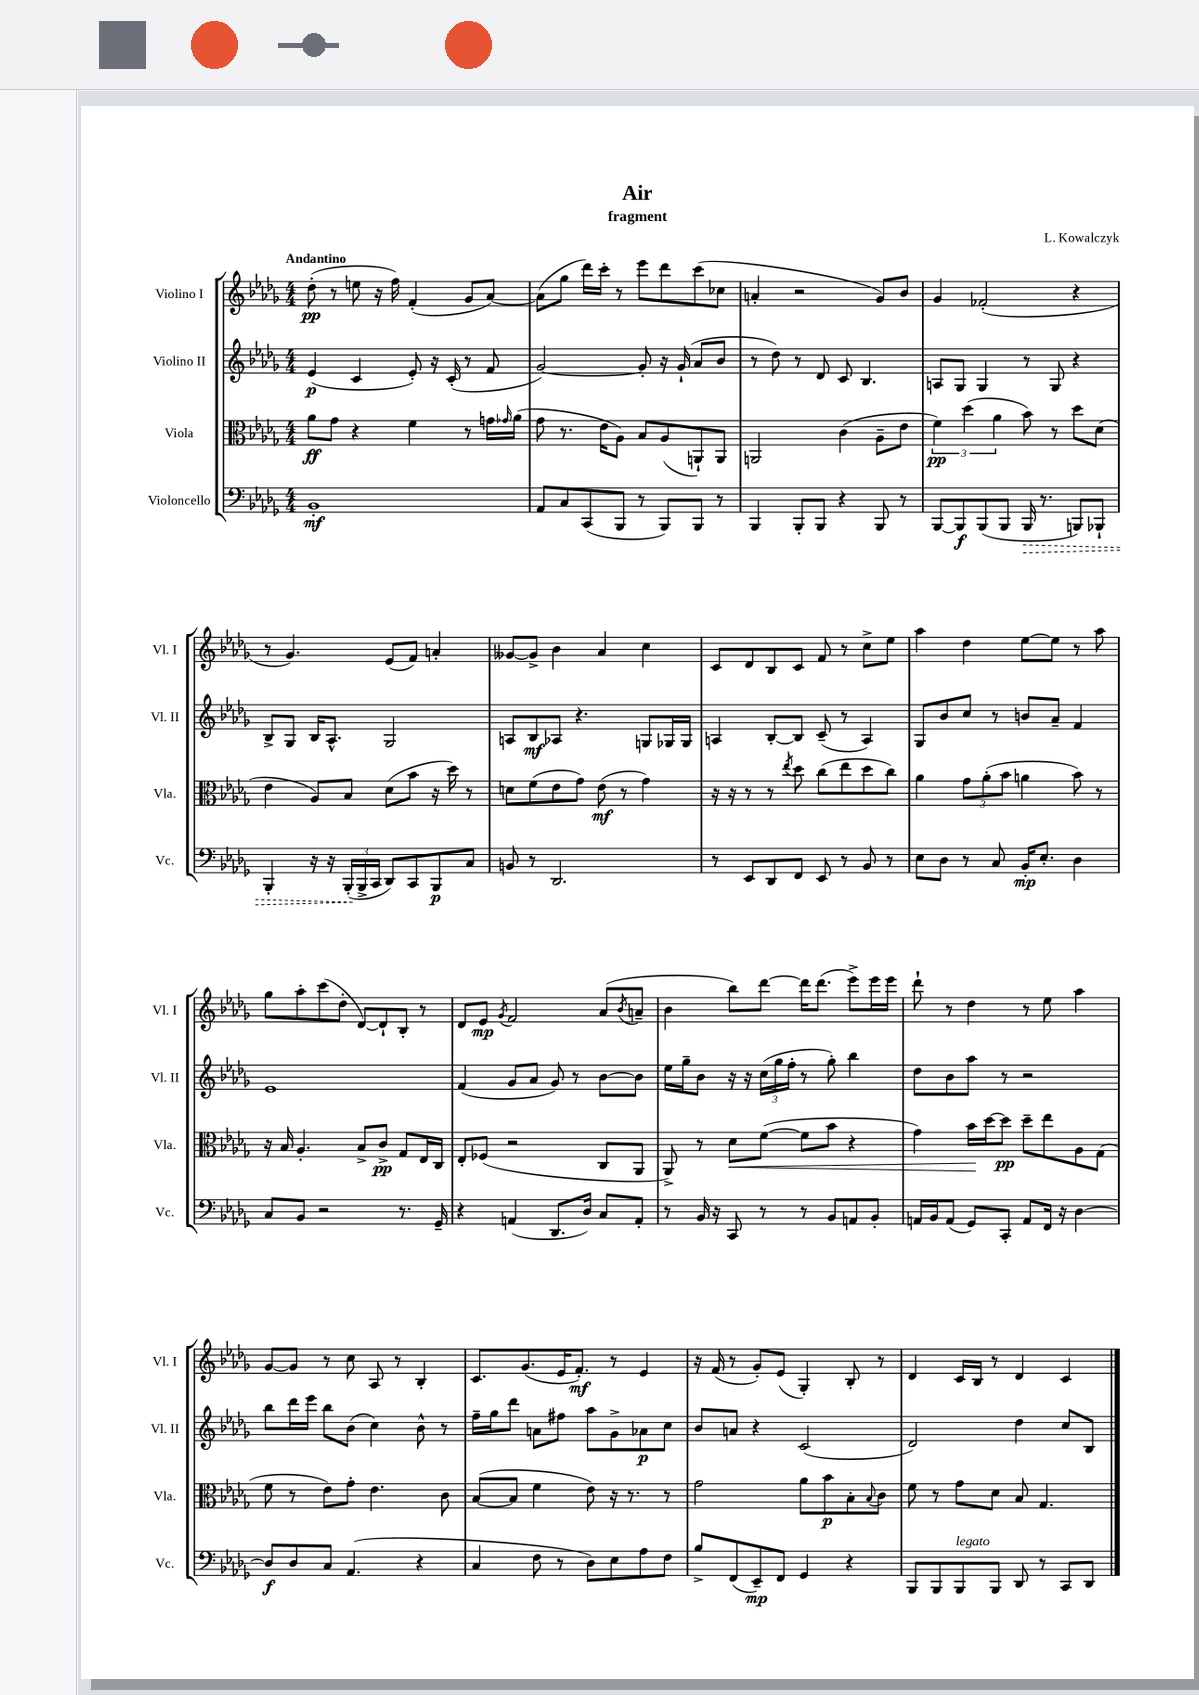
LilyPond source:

\header { title = "Air" composer = "L. Kowalczyk" subtitle = "fragment" }
<<
\new StaffGroup <<
\new Staff = "s0" \with { instrumentName = "Violino I" shortInstrumentName = "Vl. I" } {
    \clef treble \key des \major \numericTimeSignature \time 4/4 \tempo "Andantino"
    des''8-.\pp( r8 e''8 r16 f''16) f'4-.( ges'8 aes'8~) |
    aes'8( ges''8 des'''16) c'''16-. r8 ees'''8 des'''8 c'''8( ces''8 |
    a'4-. r2 ges'8) bes'8 |
    ges'4 fes'2-.( r4 |
    r8 ges'4.) ees'8( f'8) a'4-. |
    geses'8~ geses'8-> bes'4 aes'4 c''4 |
    c'8 des'8 bes8 c'8 f'8 r8 c''8-> ees''8 |
    aes''4 des''4 ees''8~ ees''8 r8 aes''8 |
    ges''8 aes''8-. c'''8( des''8-. des'8~) des'8-! bes8-. r8 |
    des'8 ees'8\mp \acciaccatura { ges'8 } f'2 aes'8( \acciaccatura { bes'8 } a'8-- |
    bes'4 bes''8) des'''8~ des'''16 des'''8.( ees'''8->) ees'''16 ees'''16 |
    des'''8-! r8 des''4 r8 ees''8 aes''4 |
    ges'8~ ges'8 r8 c''8 aes8 r8 bes4-. |
    c'8. ges'8.( ees'16 f'8.-.\mf) r8 ees'4 |
    r16 f'16( r8 ges'8-.) ees'8( ges4-.) bes8-. r8 |
    des'4 c'16 bes16 r8 des'4 c'4 \bar "|." |
}
\new Staff = "s1" \with { instrumentName = "Violino II" shortInstrumentName = "Vl. II" } {
    \clef treble \key des \major \numericTimeSignature \time 4/4
    ees'4\p( c'4 ees'8-.) r16 c'16-.( r8 f'8 |
    ges'2~) ges'8-. r16 ges'16-!( aes'8 bes'8 |
    r8 des''8) r8 des'8 c'8 bes4. |
    a8 ges8 ges4 r8 ges8 r4 |
    bes8-> ges8 bes16 aes8.-^ ges2 |
    a8 bes8\mf aes8 r4. g8 ges16 ges16 |
    a4 bes8~-. bes8 c'8--( r8 a4) |
    ges8 bes'8 c''8 r8 b'8 aes'8-- f'4 |
    ees'1 |
    f'4( ges'8 aes'8 ges'8) r8 bes'8~ bes'8 |
    ees''16 ges''16-- bes'8 r16 r16 \tuplet 3/2 { c''16( ges''16 f''16-. } r8 ges''8-.) bes''4 |
    des''8 bes'8 aes''8 r8 r2 |
    bes''8 des'''16 ees'''16 bes''8 bes'8( c''4) bes'8-^ r8 |
    f''16-- ges''16 des'''8 a'8 fis''8 aes''8 ges'8-> aes'8\p c''8 |
    bes'8 a'8 r4 c'2( |
    des'2) des''4 c''8 bes8 \bar "|." |
}
\new Staff = "s2" \with { instrumentName = "Viola" shortInstrumentName = "Vla." } {
    \clef alto \key des \major \numericTimeSignature \time 4/4
    aes'8\ff ges'8 r4 f'4 r8 g'16 \grace { ges'16 } aes'16( |
    ges'8 r8. ees'16 aes8) bes8 aes8( a,8-!) a,8 |
    a,2 c'4( aes8-- ees'8 |
    \tuplet 3/2 { f'4\pp) des''4( aes'4 } bes'8) r8 des''8 des'8( |
    ees'4 aes8) bes8 des'8( bes'8 r16 des''16) r8 |
    d'8 f'8( ees'8 ges'8) ees'8\mf( r8 ges'4) |
    r16 r16 r8 r8 \acciaccatura { ees''8 } des''8 c''8( ees''8 des''8 c''8) |
    aes'4 \tuplet 3/2 { ges'8 aes'8-.( bes'8 } a'4 bes'8) r8 |
    r16 bes16 aes4.-. bes8-> c'8->\pp ges8 ees16 c16 |
    ees8-. fes8( r2 c8 aes,8 |
    aes,8->) r8 des'8\< f'8~( f'8 bes'8 r4 |
    ges'4) bes'16\! des''16~ des''8\pp des''8-- ees''8 aes8 ges8( |
    f'8 r8 ees'8) ges'8-. ees'4. c'8 |
    bes8~( bes8 f'4 ees'8) r16 r8. r8 |
    ges'2 aes'8 bes'8\p bes8-. \appoggiatura { bes8 } c'8 |
    f'8 r8 ges'8 des'8 bes8 ges4. \bar "|." |
}
\new Staff = "s3" \with { instrumentName = "Violoncello" shortInstrumentName = "Vc." } {
    \clef bass \key des \major \numericTimeSignature \time 4/4
    bes,1-.\mf |
    aes,8 c8 c,8( bes,,8 r8 bes,,8) bes,,8 r8 |
    bes,,4 bes,,8-. bes,,8 r4 bes,,8 r8 |
    bes,,8~ bes,,8\f bes,,8( bes,,8 \once \override Hairpin.style = #'dashed-line bes,,16\> r8. b,,8) bes,,8-! |
    bes,,4-. r16 r16 \tuplet 3/2 { bes,,16-.\!( bes,,16-> c,16 } des,8) c,8 bes,,8\p c8 |
    b,8 r8 des,2. |
    r8 ees,8 des,8 f,8 ees,8 r8 bes,8 r8 |
    ees8 des8 r8 c8 bes,16-.\mp ees8.-. des4 |
    c8 bes,8 r2 r8. ges,16-- |
    r4 a,4( des,8. des16) c8 a,8-. |
    r8 bes,16 r16 c,8 r8 r8 bes,8 a,8 bes,8-. |
    a,16 bes,16 a,8( ges,8) c,8-. a,8 f,16 r16 des4~ |
    des8\f des8 c8 aes,4.( r4 |
    c4 f8 r8 des8) ees8 aes8 f8 |
    bes8-> f,8( ees,8--\mp) f,8 ges,4 r4 |
    bes,,8 bes,,8 bes,,8^\markup { \italic "legato" } bes,,8 des,8 r8 c,8 des,8 \bar "|." |
}
>>
>>
\layout { \context { \Score \remove "Bar_number_engraver" } }
